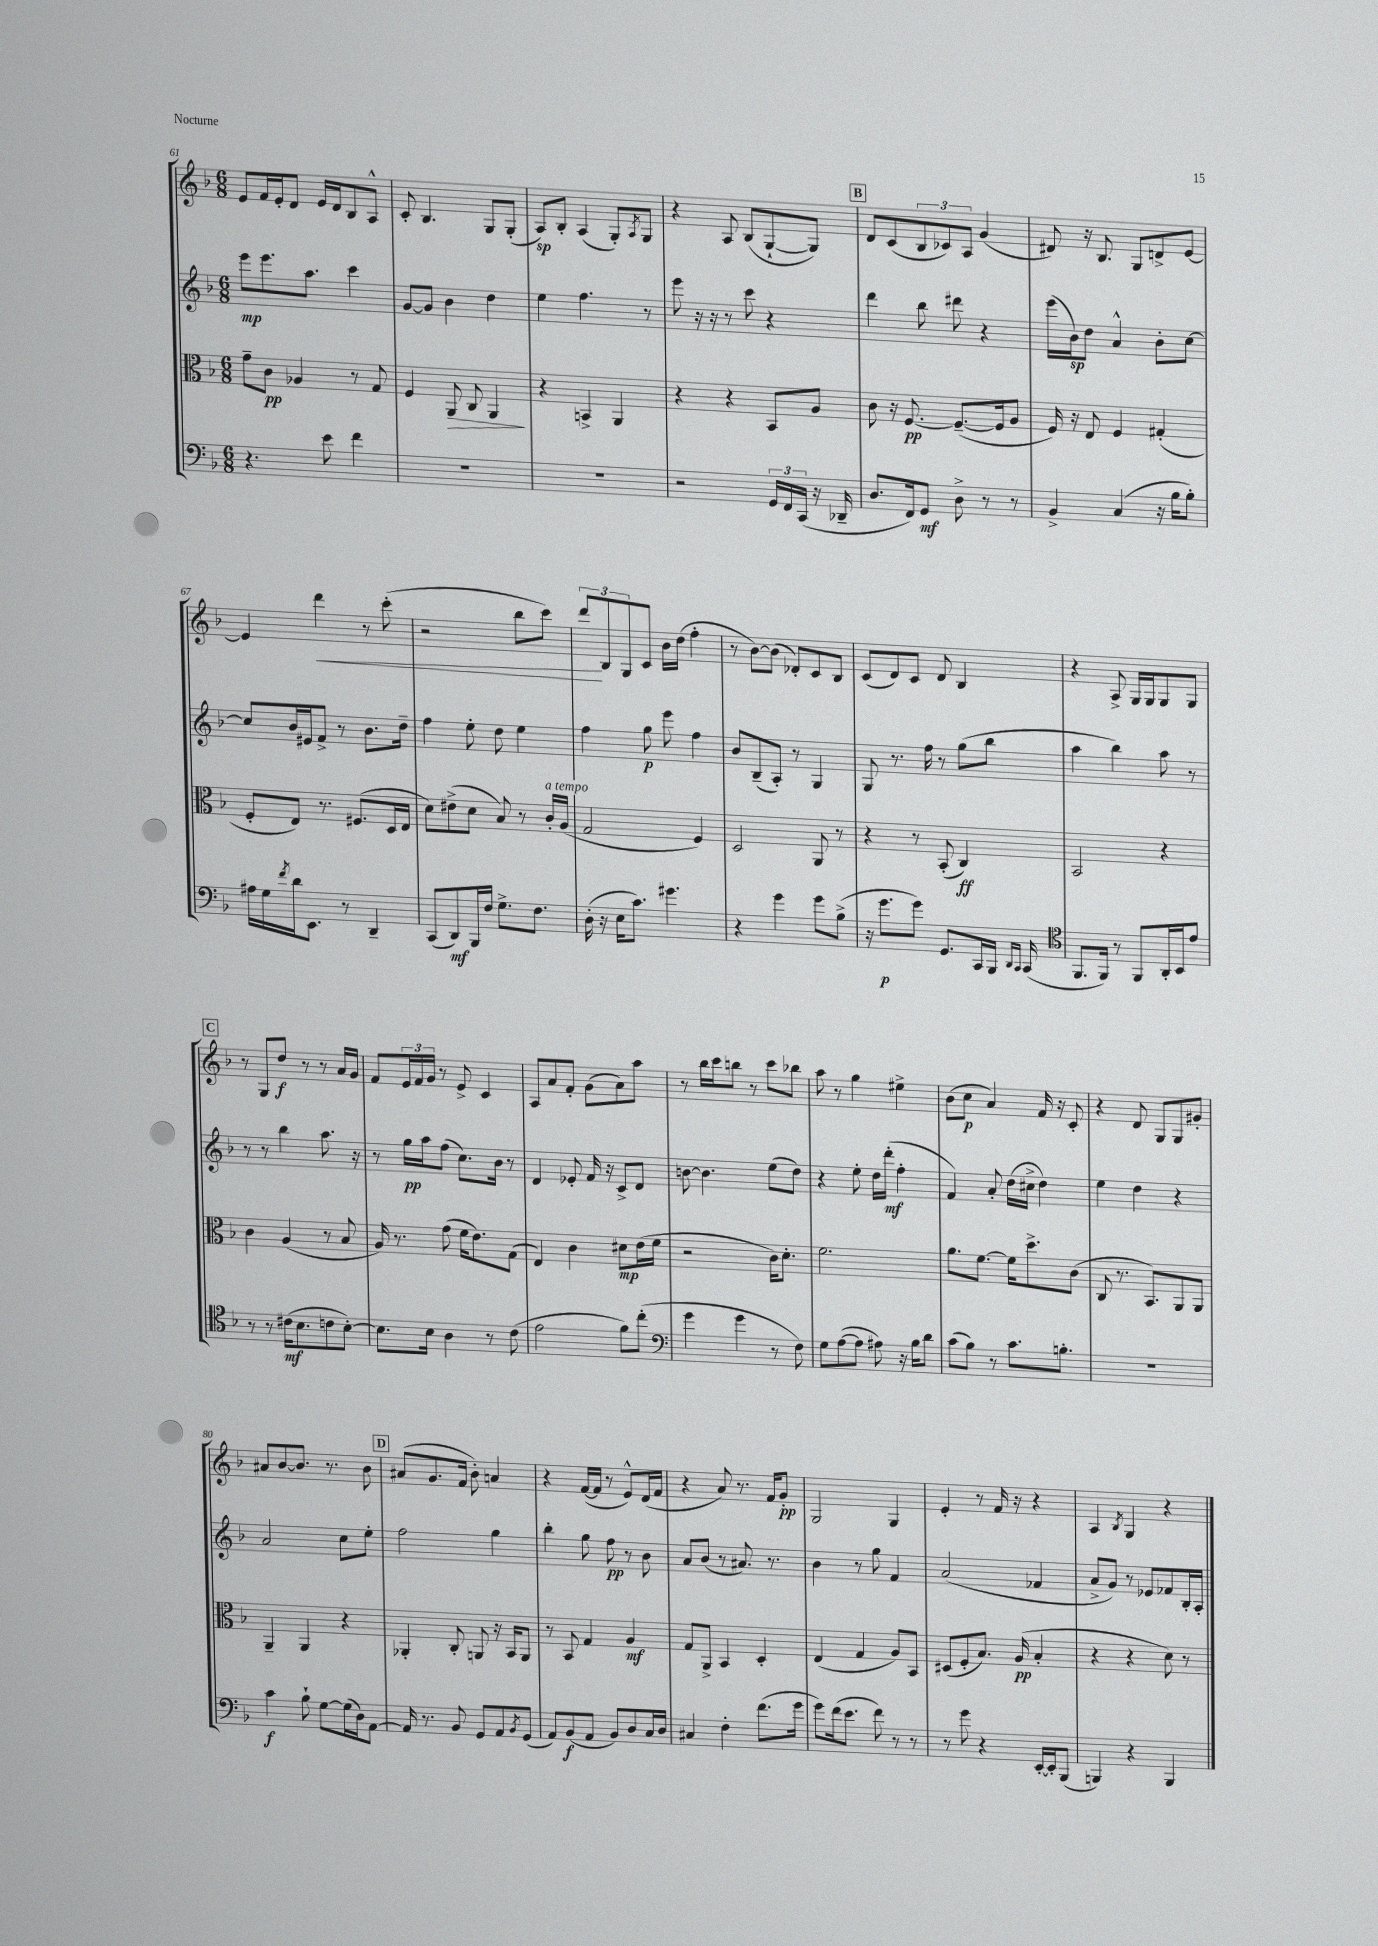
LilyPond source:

<<
\new StaffGroup <<
\new Staff = "s0" {
    \clef treble \key f \major \numericTimeSignature \time 6/8
    e'8 f'16 e'16-. d'8 e'16 d'16 bes8 a8-^ |
    c'8-. bes4. g8 g8-.( |
    a8\sp) bes8-. a4( g8-.) \acciaccatura { a8 } g8 |
    r4 a8 bes8( g8~-! g8) |
    \mark \markup { \box "B" } d'8 c'8( \tuplet 3/2 { bes8 ces'8) a8 } g'4( |
    dis'8) r16 bes8. g8 d'8-> e'8~ |
    e'4 d'''4\< r8 c'''8-.( |
    r2 bes''8 c'''8) |
    \tuplet 3/2 { d'''8\! bes8 g8 } c'8 bes'16 d''16( f''4-. |
    r8 bes'8~) bes'8( des'8-.) c'8 bes8 |
    c'8( d'8) c'8 d'8 bes4 |
    r4 a8-> g16 g16 g8 g8 |
    \mark \markup { \box "C" } r8 g8 d''8\f r8 r8 a'16 g'16 |
    f'8 \tuplet 3/2 { e'16 f'16 g'16 } r8 e'8-> c'4 |
    a8 a'8 f'8-. g'8( a'8) a''8 |
    r8 bes''16 c'''16 b''8 r8 c'''8 bes''8 |
    a''8 r8 g''4 eis''4-> |
    bes'8( c''8\p a'4) f'16 r16 c'8-. |
    r4 d'8 g8 g8 gis'8-. |
    ais'8 bes'8~ bes'8. r8. bes'8 |
    \mark \markup { \box "D" } ais'8( g'8. f'16 bes'8-.) a'4 |
    r4 f'16~( f'16 r8 e'8-^) d'16( f'16 |
    r4 a'8) r8. f'16 g'8-.\pp |
    g2 g4 |
    e'4-. r8 f'16 r16 r4 |
    a4 \acciaccatura { bes8 } g4 r4 \bar "|." |
}
\new Staff = "s1" {
    \clef treble \key f \major \numericTimeSignature \time 6/8
    e'''8\mp e'''8. a''8. c'''4 |
    g'8~ g'8 bes'4 d''4 |
    e''4 f''4. r8 |
    e'''8 r16 r16 r8 c'''8 r4 |
    \mark \markup { \box "B" } d'''4 bes''8 dis'''8 r4 |
    e'''16( bes'16\sp) d''8 a'4-^ bes'8-. c''8~ |
    c''8 bes'16 eis'16 f'8-> r8 bes'8. d''16-- |
    f''4 e''8-. d''8 e''4 |
    f''4 g''8\p e'''8 f''4 |
    bes'8 bes8--( a8-.) r8 g4 |
    g8 r8. f''16 r8 g''8( bes''8 |
    a''4 bes''4) a''8 r8 |
    \mark \markup { \box "C" } r8 r8 bes''4 a''8. r16 |
    r8 g''16\pp a''16 f''8( c''8.) bes'16 r8 |
    d'4 ees'8-. f'16 r16 c'8-> d'8 |
    b'8~ b'4. e''8( d''8) |
    r4 e''8-. d''16 d'''16-.\mf( f''4-. |
    f'4) a'8-. d''16( cis''16-> d''4) |
    e''4 d''4 r4 |
    a'2 c''8 e''8-. |
    \mark \markup { \box "D" } f''2 g''4 |
    bes''4-. g''8 f''8\pp r8 bes'8 |
    a'8 bes'8( r8 ais'8.) r8. |
    bes'4 r8 g''8 f'4 |
    a'2( fes'4 |
    a'8-> g'8) r8 ees'8 fes'8 bes16-. a16-. \bar "|." |
}
\new Staff = "s2" {
    \clef alto \key f \major \numericTimeSignature \time 6/8
    g'8-- c'8\pp aes4 r8 g8 |
    f4 a,8\> c8 a,4\! |
    r4 b,4-> a,4 |
    r4 r4 bes,8 a8 |
    \mark \markup { \box "B" } c'8 r16 f8.~\pp f8.~--( f16 a8 |
    f16) r16 e8 f4 gis4-.( |
    f8-. e8) r8. fis8.( d16 e16 |
    d'8) eis'8->( d'8 bes8) r8 c'16-.^\markup { \italic "a tempo" } a16( |
    g2 f4) |
    d2 a,8 r8 |
    r4 r8 bes,8-.( c4\ff) |
    bes,2 r4 |
    \mark \markup { \box "C" } c'4 a4( r8 bes8 |
    a16) r8. g'8( f'16 e'8.) g8( |
    e4) c'4 dis'8\mp e'16( f'16 |
    r2 c'16) d'8.-. |
    f'2. |
    a'8. f'8.~ f'16 d''8.-> c'8( |
    c8 r8. bes,8.) a,8 a,8 |
    a,4-- a,4 r4 |
    \mark \markup { \box "D" } aes,4-. c8-. a,8 r16 bes,16 a,8 |
    r8 bes,8 g4 a4\mf |
    g8 a,8-> bes,4 d4-. |
    e4( g4 a8) bes,8 |
    dis8( f8-. bes8.) a16\pp( bes4-. |
    r4 r4 d'8) r8 \bar "|." |
}
\new Staff = "s3" {
    \clef bass \key f \major \numericTimeSignature \time 6/8
    r4. e'8 f'4 |
    R2. |
    R2. |
    r2 \tuplet 3/2 { g,16 f,16 c,16( } r16 des,16-- |
    \mark \markup { \box "B" } d8. f,16) g,8\mf d8-> r8 r8 |
    bes,4-> c4( r16 bes16 bes8-.) |
    ais16 g16 \acciaccatura { f'8 } d'16 e,8. r8 d,4-- |
    c,8( d,8\mf) bes,,16 f16 g8.-> f8. |
    d16-.( r16 e16 c'8.) gis'4. |
    r4 g'4 g'8 bes8->( |
    r16 g'8.\p g'8) g,8. c,16 bes,,16 \grace { d,16 c,16 } c,16( |
    \clef tenor f,8. f,16) r8 f,8 a,16-. bes,16 e'8 |
    \mark \markup { \box "C" } r8 r8 cis'16\mf( bes8. c'8 bes8~-.) |
    bes8. bes16 a4 r8 c'8( |
    e'2 f'8) c''8-.( |
    \clef bass g'4 g'4 r8 f8) |
    g8 a8~( a8 ais8) r16 bes16 d'8 |
    c'8( bes8) r8 c'8. b8.-. |
    R2. |
    c'4\f bes8-! g8~ g16( d16) a,8~ |
    \mark \markup { \box "D" } a,16 r8. bes,8 g,8 a,8 \acciaccatura { bes,8 } g,8( |
    a,8) bes,8\f( a,8 bes,8) d8 c16 d16 |
    cis4 f4-. f'8.( g'16 |
    g'8) f'16( e'8. f'8) r8 r8 |
    r8 g'8 r4 e,16~-. e,16-. bes,,8( |
    b,,4) r4 b,,4 \bar "|." |
}
>>
>>
\layout { \context { \Score currentBarNumber = #61 } }
